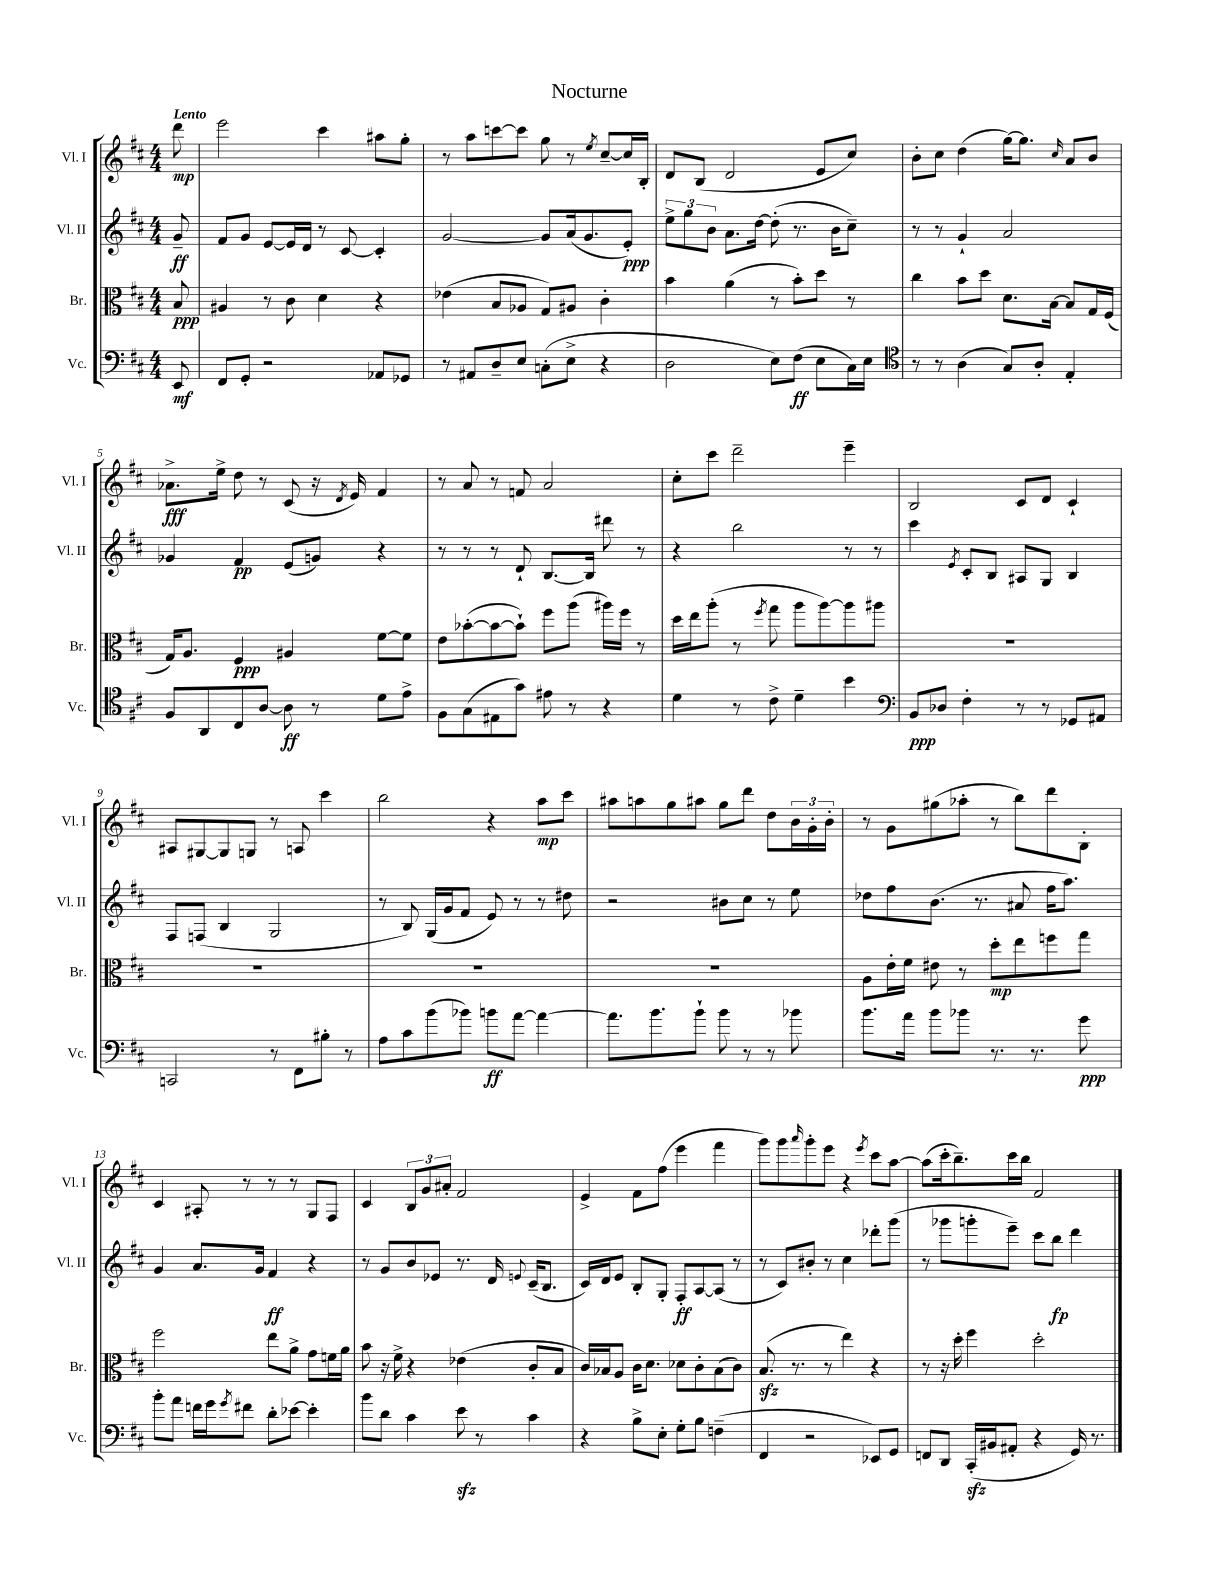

**kern	**kern	**kern	**kern
*staff4	*staff3	*staff2	*staff1
*clefF4	*clefC3	*clefG2	*clefG2
*k[f#c#]	*k[f#c#]	*k[f#c#]	*k[f#c#]
*M4/4	*M4/4	*M4/4	*M4/4
8EE	8B	8g~	8ddd
=	=	=	=
8FF#	4A#	8f#	2eee
8GG'	.	8g	.
2r	8r	[8e	.
.	8c#	16e]	.
.	.	16d	.
.	4d	8r	4ccc#
.	.	[8c#	.
8AA-	4r	4c#']	8aa#
8GG-	.	.	8gg'
=	=	=	=
8r	(4e-	[2g	8r
8AA#	.	.	8aa
8D~	8B	.	[8ccc
8E	8A-	.	8ccc]
(8C'	8G)	8g]	8gg
8E^	8A#	(16a	8r
.	.	8.g	.
.	.	.	8qee
4r	4c#'	.	[8cc#~
.	.	8e')	16cc#]
.	.	.	16B'
=	=	=	=
2D	4b	12ee^	8d
.	.	12gg	.
.	.	.	(8B
.	.	12b	.
.	(4a	8.a	2d
.	.	[16dd	.
8E)	8r	(8dd']	.
(8F#	8b')	8.r	.
8E	8dd	.	8e
.	.	16b	.
16C#)	8r	8cc#~)	8cc#)
16E	.	.	.
=	=	=	=
*clefC4	*	*	*
8r	4cc#	8r	8b'
8r	.	8r	8cc#
(4A	8b	4g`	(4dd
.	8dd	.	.
8G)	8.d	2a	[16gg)
.	.	.	8.gg]
8A'	.	.	.
.	[16B	.	.
.	.	.	16qqcc#
4E'	8B]	.	8a
.	16G	.	8b
.	(16F#	.	.
=	=	=	=
8F#	16G)	4g-	8.a-^
.	8.A	.	.
8AA	.	.	.
.	.	.	16ee^
8C#	4F#	4f#	8dd
[8A	.	.	8r
8A]	4A#	(8e	(8c#
8r	.	8g)	16r
.	.	.	8qd
.	.	.	16e)
8d	[8f#	4r	4f#
8e^	8f#]	.	.
=	=	=	=
8F#	8e	8r	8r
(8G	([8b-'	8r	8a
8E#	8b-_	8r	8r
8g)	8b-`])	8d`	8f
8e#	8ff#	[8.B	2a
8r	(8aa	.	.
.	.	16B]	.
4r	16aa#)	8ddd#	.
.	16ff#	.	.
.	8r	8r	.
=	=	=	=
4d	16dd	4r	8cc#'
.	16ee	.	.
.	(8aa'	.	8ccc#
8r	8r	2bb	2ddd~
.	8qff#	.	.
8c#^	8gg	.	.
4d~	8aa	.	.
.	[8aa)	.	.
4b	8aa]	8r	4eee~
.	8aa#	8r	.
=	=	=	=
*clefF4	*	*	*
8BB	1r	4ccc#	2B
8D-	.	.	.
.	.	8qe	.
4F#'	.	8c#'	.
.	.	8B	.
8r	.	8A#	8c#
8r	.	8G	8d
8GG-	.	4B	4c#`
8AA#	.	.	.
=	=	=	=
2CC	1r	8F#	8A#
.	.	(8F	[8G#
.	.	4B	8G#]
.	.	.	8G
8r	.	2G	8r
8FF#	.	.	8A
8B#'	.	.	4ccc#
8r	.	.	.
=	=	=	=
8A	1r	8r	2bb
8c#	.	8B)	.
(8b	.	(16G	.
.	.	16g	.
8b-)	.	8f#	.
8b	.	8e)	4r
[8a	.	8r	.
4a_	.	8r	8aa
.	.	8dd#	8ccc#
=	=	=	=
8.a]	1r	2r	8aa#
.	.	.	8aa
8.b	.	.	.
.	.	.	8gg
8b`	.	.	8aa#
8b	.	8b#	8gg
8r	.	8cc#	8ddd
8r	.	8r	8dd
8b-	.	8ee	24b
.	.	.	24g'
.	.	.	24b'
=	=	=	=
8.b	8A	8dd-	8r
.	16e'	8ff#	8g
16a	16f#	.	.
8b	8e#	(8.b	(8gg#
8b-	8r	.	8aa-'
.	.	8.r	.
8.r	8dd'	.	8r
.	8ee	8a#	8bb)
8.r	.	.	.
.	8ff	16ff#	8ddd
.	.	8.aa)	.
8g	8gg	.	8B'
=	=	=	=
8b'	2ff#	4g	4c#
8a	.	.	.
16f	.	8.a	8A#'
16g	.	.	.
8qg	.	.	.
8f#	.	.	8r
.	.	16g	.
8d'	8ee	4f#	8r
[8e-	8a^	.	8r
4e-']	8g	4r	8G
.	16f	.	8F#
.	16a	.	.
=	=	=	=
8b	8b	8r	4c#
8d	16r	8g	.
.	16f#^	.	.
4c#	4r	8b	12B
.	.	.	12g
.	.	8e-	.
.	.	.	12a#'
8e	(4e-	8.r	2f#
8r	.	.	.
.	.	16d	.
.	.	8qqe	.
4c#	8c#'	(16c#~	.
.	.	8.B	.
.	8B	.	.
=	=	=	=
4r	16c#)	16c#)	4e^
.	16B-	16d	.
.	8A	8e	.
8B^	16c#	8B'	8f#
.	8.d	.	.
8E'	.	8G'	(8ff#
8G'	8d-	8F#'	4eee
8B	8c#'	[8A	.
(4F~	(8B-	(8A]	4fff#
.	8c#)	8r	.
=	=	=	=
4FF#	(8.B	8r	8ggg)
.	.	8c#)	8ggg
.	8.r	.	.
.	.	.	16qqaaa
2r	.	8b#'	8ggg'
.	8r	8r	8eee
.	4ee)	4cc#	4r
.	.	.	8qeee
8EE-)	4r	8ddd-'	8ccc#
8GG	.	(8ggg	[8aa
=	=	=	=
8FF	8r	8r	(8aa]
8DD	16r	8ggg-	16ccc#'
.	16dd'	.	8.bb~)
(16CC#'	4ff#	8ggg'	.
16BB#	.	.	.
8AA#'	.	8eee~)	16ccc#
.	.	.	16bb
4r	2dd'	8ccc#	2f#
.	.	8bb	.
16GG)	.	4ddd	.
8.r	.	.	.
==	==	==	==
*-	*-	*-	*-
